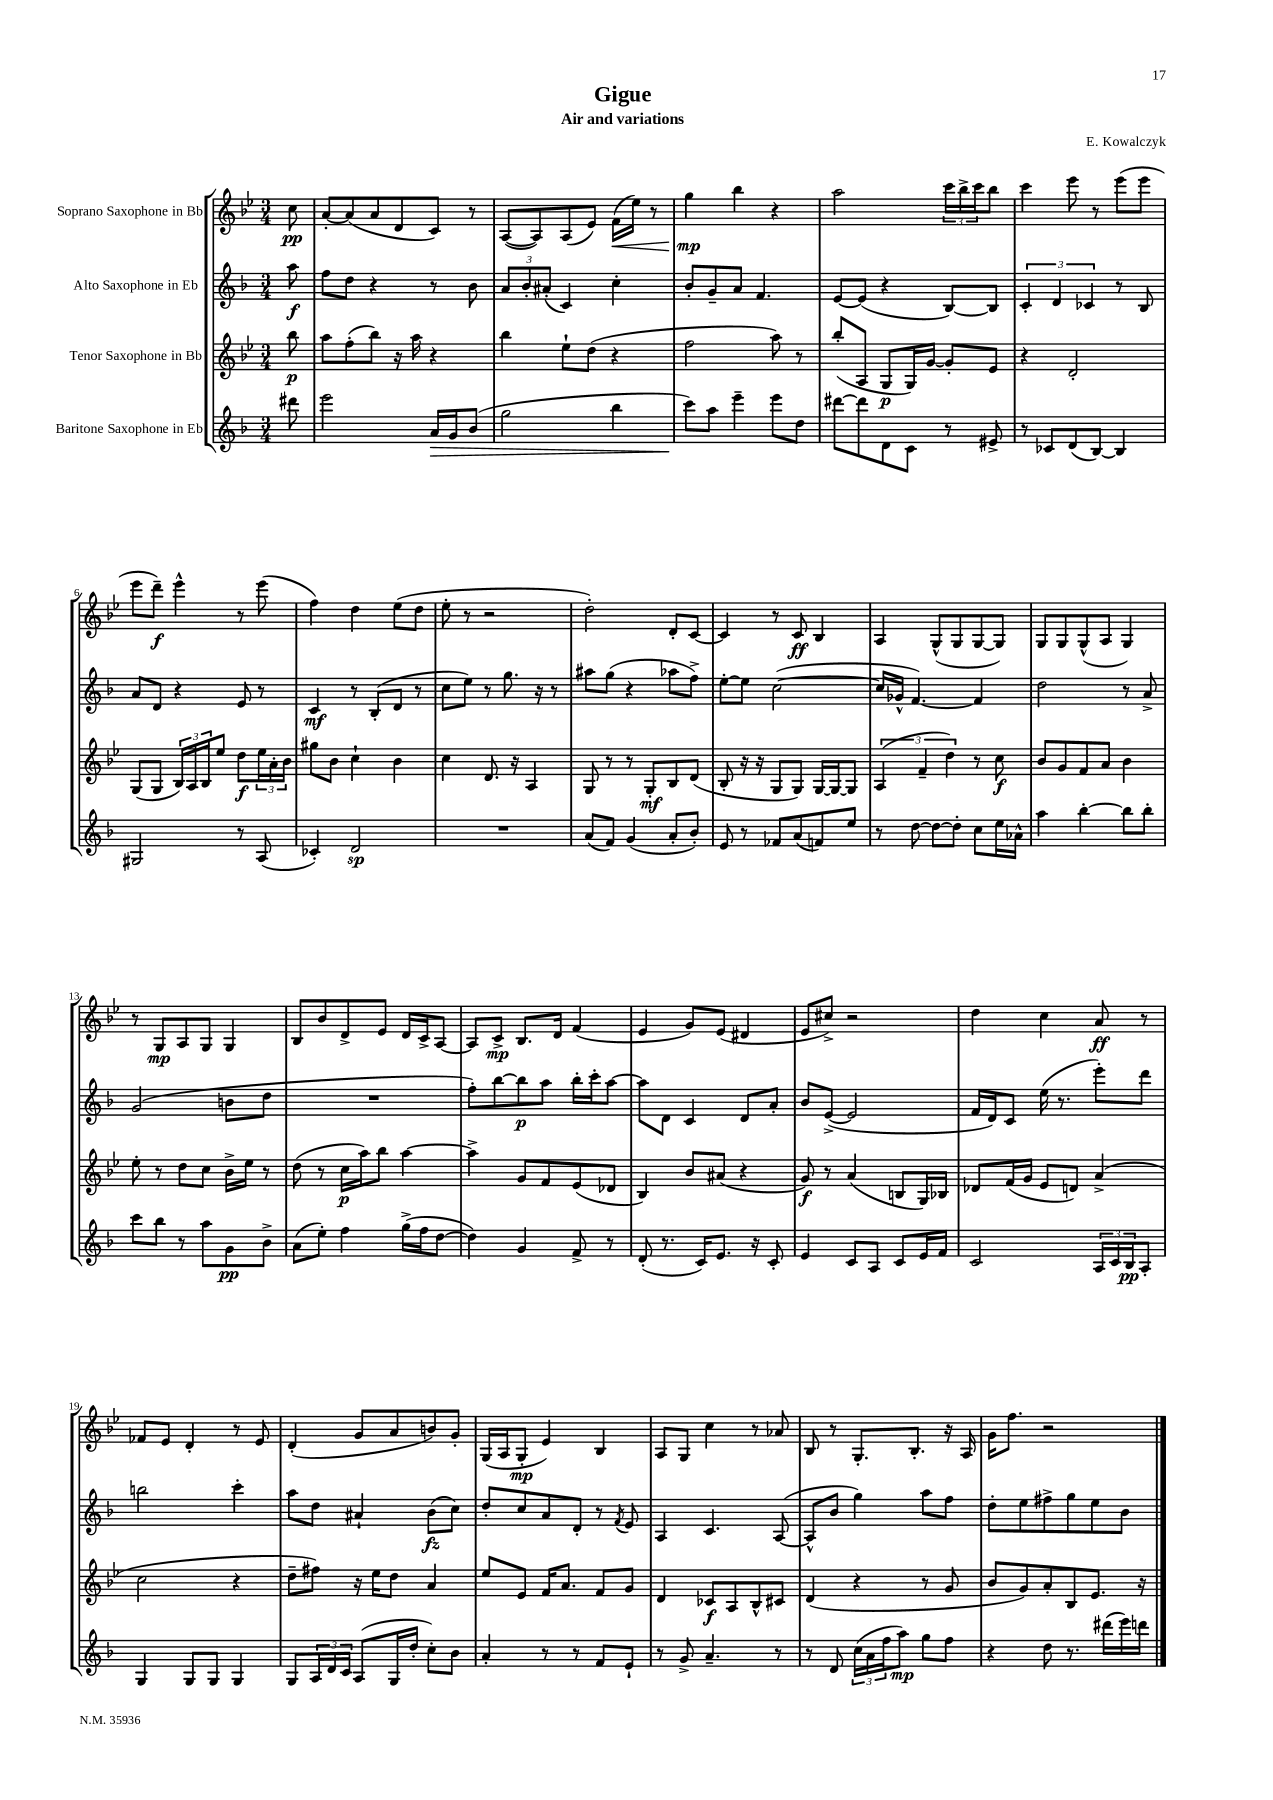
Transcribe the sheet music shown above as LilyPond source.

\header { title = "Gigue" composer = "E. Kowalczyk" subtitle = "Air and variations" }
<<
\new StaffGroup <<
\new Staff = "s0" \with { instrumentName = "Soprano Saxophone in Bb" } {
    \clef treble \key bes \major \numericTimeSignature \time 3/4 \partial 8
    c''8\pp |
    a'8~-. a'8( a'8 d'8 c'8) r8 |
    a8~( a8) a8( ees'8) f'16\<( ees''16) r8 |
    g''4\mp\! bes''4 r4 |
    a''2 \tuplet 3/2 { c'''16 bes''16-> c'''16 } bes''8 |
    c'''4 ees'''8 r8 ees'''8( ees'''8 |
    ees'''8 d'''8--\f) ees'''4-^ r8 ees'''8( |
    f''4) d''4 ees''8( d''8 |
    ees''8-. r8 r2 |
    d''2-.) d'8-. c'8~ |
    c'4 r8 c'8\ff bes4 |
    a4 g8-^( g8 g8~ g8) |
    g8 g8 g8-^( a8 g4) |
    r8 g8\mp a8 g8 g4 |
    bes8 bes'8 d'8-> ees'8 d'16 c'16-> a8~ |
    a8 c'8->\mp bes8. d'16 f'4( |
    ees'4 g'8) ees'8( dis'4 |
    ees'8 cis''8->) r2 |
    d''4 c''4 a'8\ff r8 |
    fes'8 ees'8 d'4-. r8 ees'8 |
    d'4-.( g'8 a'8 b'8) g'8-. |
    g16( a16 g8-.\mp ees'4) bes4 |
    a8 g8 c''4 r8 aes'8 |
    bes8 r8 g8.-. bes8.-. r16 a16 |
    g'16 f''8. r2 \bar "|." |
}
\new Staff = "s1" \with { instrumentName = "Alto Saxophone in Eb" } {
    \clef treble \key f \major \numericTimeSignature \time 3/4 \partial 8
    a''8\f |
    f''8 d''8 r4 r8 bes'8 |
    \tuplet 3/2 { a'8 bes'8-. ais'8-.( } c'4) c''4-. |
    bes'8-. g'8-- a'8 f'4. |
    e'8~ e'8( r4 bes8~) bes8 |
    \tuplet 3/2 { c'4-. d'4 ces'4 } r8 bes8 |
    a'8 d'8 r4 e'8 r8 |
    c'4\mf r8 bes8-.( d'8 r8 |
    c''8 e''8) r8 g''8. r16 r8 |
    ais''8 g''8( r4 aes''8 f''8->) |
    e''8~-. e''8 c''2~( |
    c''16 ges'16-^ f'4.~) f'4 |
    d''2 r8 a'8-> |
    g'2( b'8 d''8 |
    R2. |
    f''8-.) bes''8~ bes''8\p a''8 bes''16-. c'''16-. a''8~ |
    a''8 d'8 c'4 d'8 a'8-. |
    bes'8 e'8~->( e'2 |
    f'16 d'16) c'8 e''16( r8. e'''8-.) d'''8 |
    b''2 c'''4-. |
    a''8 d''8 ais'4-! bes'8\fz( c''8) |
    d''8-. c''8 a'8 d'8-. r8 \acciaccatura { f'8 } e'8 |
    a4 c'4. a8~( |
    a8-^ bes'8 g''4) a''8 f''8 |
    d''8-. e''8 fis''8-> g''8 e''8 bes'8 \bar "|." |
}
\new Staff = "s2" \with { instrumentName = "Tenor Saxophone in Bb" } {
    \clef treble \key bes \major \numericTimeSignature \time 3/4 \partial 8
    bes''8\p |
    a''8 f''8-.( bes''8) r16 a''16 r4 |
    bes''4 ees''8-! d''8( r4 |
    f''2 a''8) r8 |
    bes''8-.( a8 g8\p g16) g'16~ g'8-. ees'8 |
    r4 d'2-. |
    g8( g8 \tuplet 3/2 { bes16) a16 bes16 } ees''8 d''8\f \tuplet 3/2 { ees''16 a'16-. bes'16 } |
    gis''8 bes'8 c''4-! bes'4 |
    c''4 d'8. r16 a4 |
    g8 r8 r8 g8-.\mf bes8 d'8( |
    bes8-. r16 r16 g8 g8) g16~ g16~ g8 |
    \tuplet 3/2 { a4( f'4-- d''4) } r8 c''8\f |
    bes'8 g'8 f'8 a'8 bes'4 |
    ees''8-. r8 d''8 c''8 bes'16-> ees''16 r8 |
    d''8( r8 c''16\p a''16) bes''8 a''4~ |
    a''4-> g'8 f'8 ees'8( des'8 |
    bes4) bes'8 ais'8( r4 |
    g'8\f) r8 a'4( b8 g16) bes16 |
    des'8 f'16( g'16 ees'8 d'8) a'4->( |
    c''2 r4 |
    d''8-- fis''8) r16 ees''16 d''8 a'4 |
    ees''8 ees'8 f'16 a'8. f'8 g'8 |
    d'4 ces'8\f a8 bes8-^ cis'8 |
    d'4( r4 r8 g'8 |
    bes'8 g'8) a'8-. bes8 ees'8. r16 \bar "|." |
}
\new Staff = "s3" \with { instrumentName = "Baritone Saxophone in Eb" } {
    \clef treble \key f \major \numericTimeSignature \time 3/4 \partial 8
    dis'''8 |
    e'''2 a'16\> g'16 bes'8( |
    g''2 bes''4 |
    c'''8\!) a''8 e'''4-- e'''8 d''8 |
    dis'''8~ dis'''8 d'8 c'8 r8 eis'8-> |
    r8 ces'8 d'8( bes8~) bes4 |
    gis2 r8 a8( |
    ces'4-.) d'2\sp |
    R2. |
    a'8( f'8) g'4( a'8-. bes'8-.) |
    e'8 r8 fes'8 a'8( f'8) e''8 |
    r8 d''8~ d''8~ d''8-. c''8 e''16 aes'16-^ |
    a''4 bes''4~-. bes''8 bes''8-. |
    c'''8 bes''8 r8 a''8 g'8\pp bes'8-> |
    a'8( e''8-.) f''4 g''16->( f''16 d''8~ |
    d''4) g'4 f'8-> r8 |
    d'8-.( r8. c'16) e'8. r16 c'8-. |
    e'4 c'8 a8 c'8 e'16 f'16 |
    c'2 \tuplet 3/2 { a16 c'16 bes16\pp } a8-. |
    g4 g8 g8 g4 |
    g8 \tuplet 3/2 { a16 d'16 c'16 } a8( g16 d''16-. c''8-.) bes'8 |
    a'4-. r8 r8 f'8 e'8-! |
    r8 g'8-> a'4.-- r8 |
    r8 d'8 \tuplet 3/2 { c''16( a'16 f''16 } a''8\mp) g''8 f''8 |
    r4 d''8 r8. dis'''16( e'''16) d'''16 \bar "|." |
}
>>
>>
